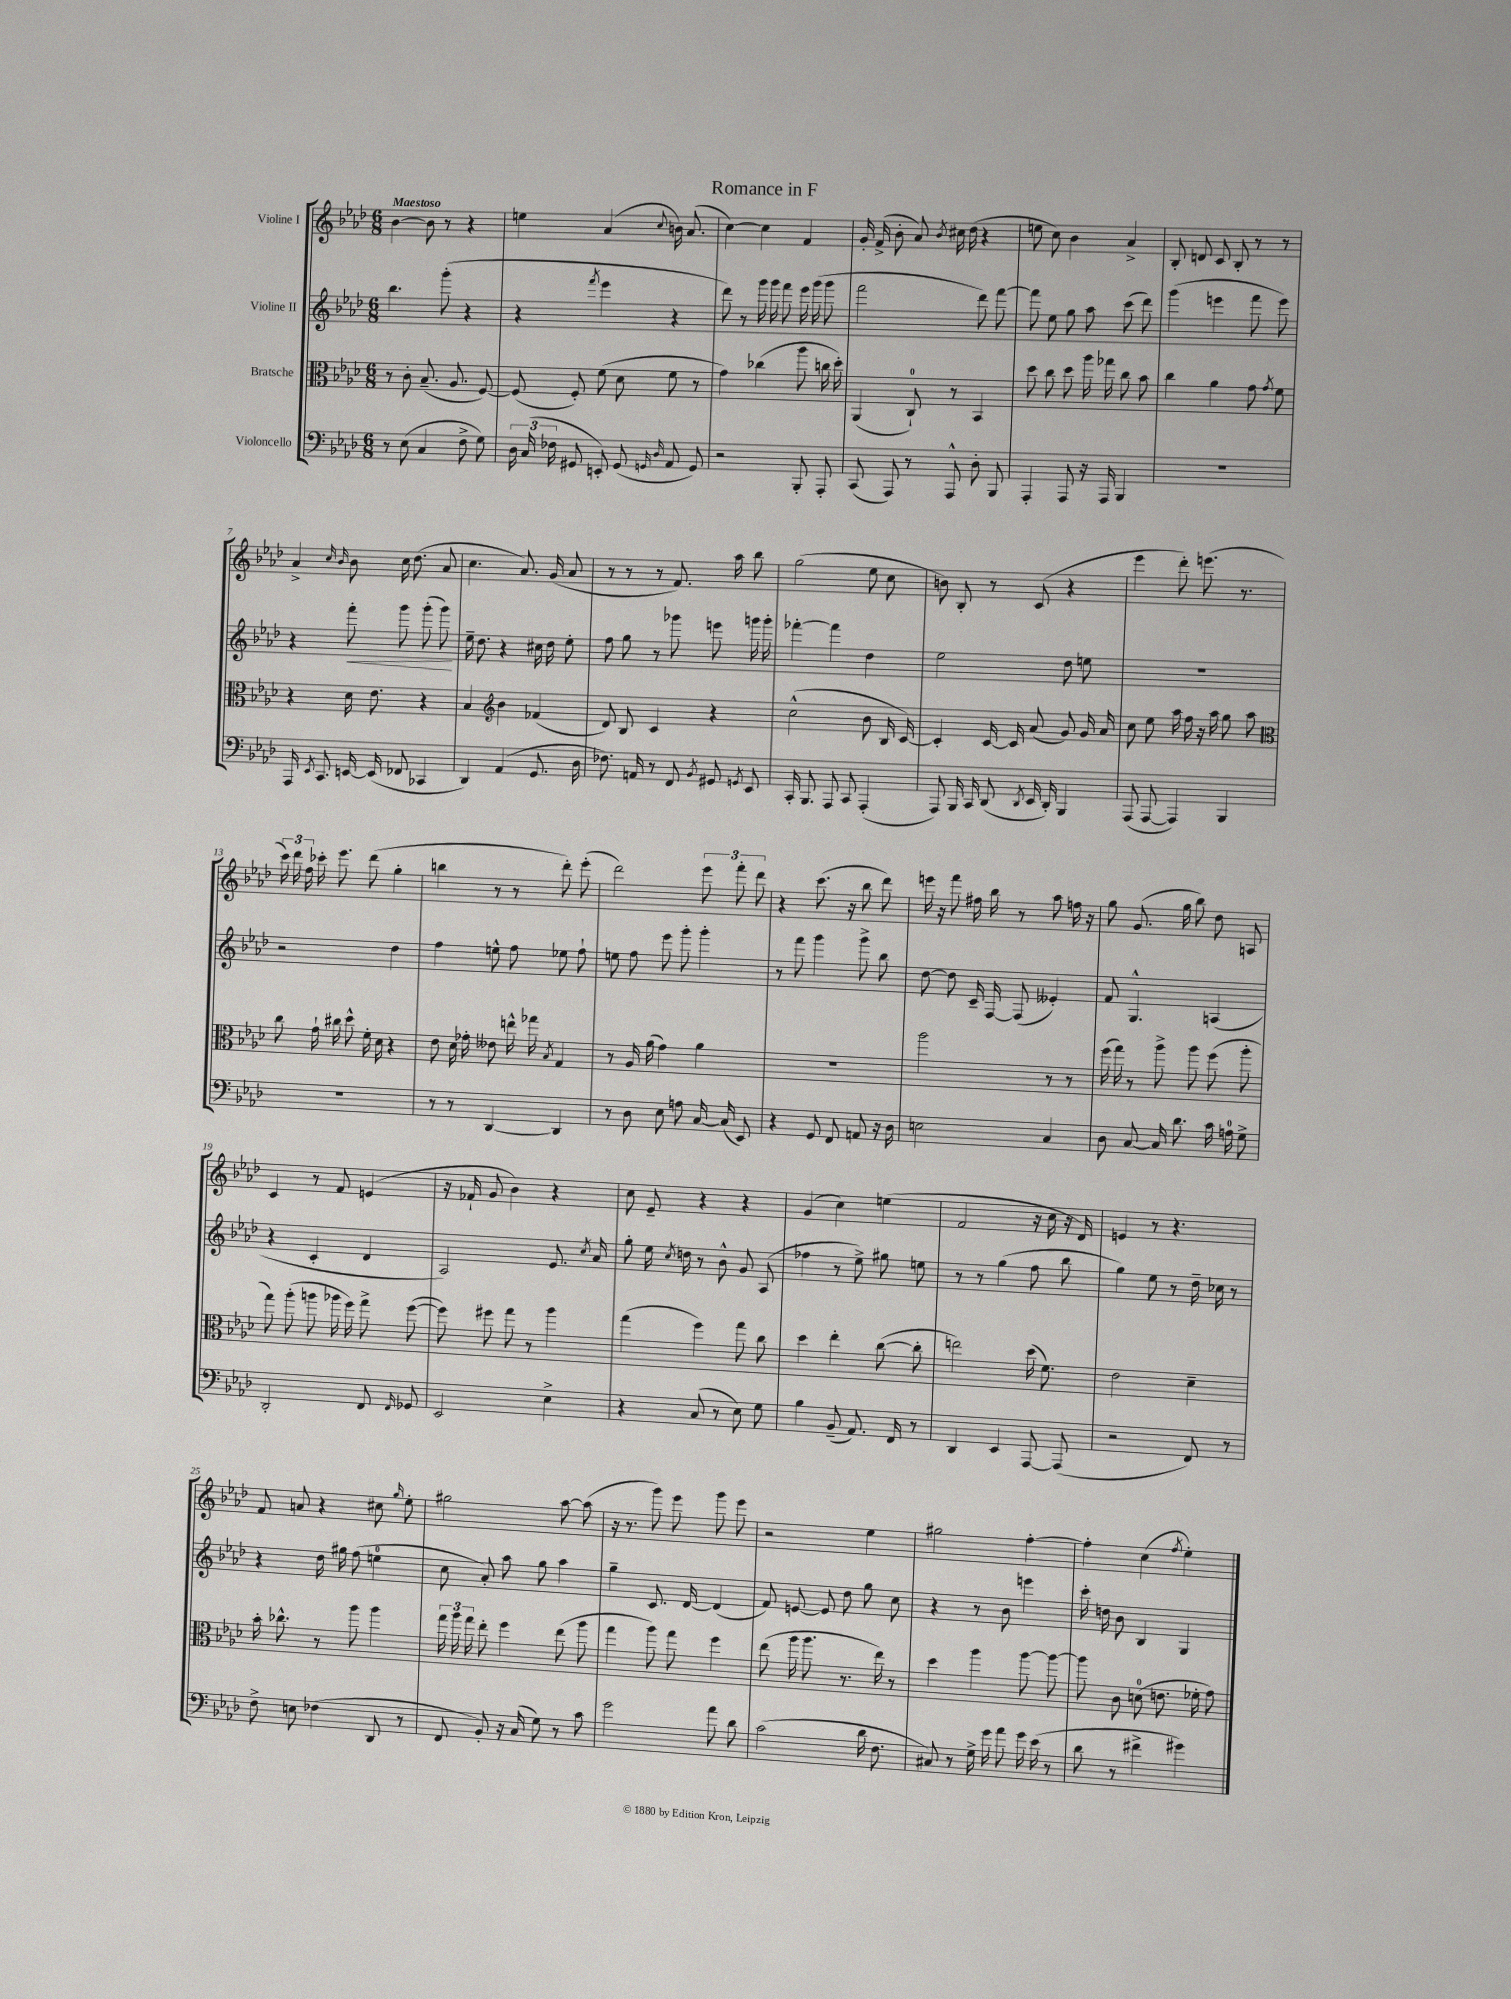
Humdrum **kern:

**kern	**kern	**kern	**dynam	**kern
*part4	*part3	*part2	*part2	*part1
*staff4	*staff3	*staff2	*staff2	*staff1
*I"Violoncello	*I"Bratsche	*I"Violine II	*	*I"Violine I
*clefF4	*clefC3	*clefG2	*	*clefG2
*k[b-e-a-d-]	*k[b-e-a-d-]	*k[b-e-a-d-]	*	*k[b-e-a-d-]
*M6/8	*M6/8	*M6/8	*	*M6/8
=1	=1	=1	=1	=1
!	!	!	!	!LO:TX:a:B:t=Maestoso
8r	8r	4.bb-\	.	[4b-\
(8E-\	8c'\	.	.	.
4C/	(8.B-~/	.	.	8b-\]
.	.	(8ggg'\	.	8r
.	8.A-/	.	.	.
8F^\	.	4r	.	4r
8G\)	[8F/)	.	.	.
=2	=2	=2	=2	=2
24D-\	(8F/]	4r	.	4een\
(24C/	.	.	.	.
24F-X\	.	.	.	.
8GG#X/	8F'/)	.	.	.
.	.	8qfff/	.	.
8EEn'/)	(8f\	4eee-\	.	(4a-/
(8GG#/	8d-\	.	.	.
16qqGGn/	.	.	.	.
16qqD-/	.	.	.	8qqcc/
8AA-/	8f\	4r	.	16bn\)
.	.	.	.	(8.a-/
8GG/)	8r	.	.	.
=3	=3	=3	=3	=3
2r	4g\)	8ddd-\)	.	[4cc\)
.	.	8r	.	.
.	(4cc-X\	16ggg\	.	4cc\]
.	.	16ggg\	.	.
.	.	8fff\	.	.
8BBB-'/	8aa-\	16eee-\	.	4f/
.	.	(16ggg\	.	.
8AAA-'/	16ccn\	8ggg\	.	.
.	16dd-'\)	.	.	.
=4	=4	=4	=4	=4
(8CC/	(4AA-/	2fff\	.	16g'/
.	.	.	.	(16f^/
8AAA-/)	.	.	.	8b-'\
8r	8C`/)	.	.	8a-/)
.	.	.	.	8qb-/
8AAA-^^/	8r	.	.	16cc#X\
.	.	.	.	(16dd-\
8D-'\	4BB-/	8ddd-\)	.	4r
8BBB-/	.	[8fff\	.	.
=5	=5	=5	=5	=5
4AAA-'/	8dd-\	8fff\]	.	8een\
.	8cc\	8ee-\	.	8cc\)
8AAA-/	8dd-\	8gg\	.	4b-\
16r	16aa-\	8aa-\	.	.
16AAA-/	16gg-X\	.	.	.
4BBB-/	8cc\	(8ccc\	.	4a-^/
.	8b-\	8ddd-\)	.	.
=6	=6	=6	=6	=6
2.r	4cc\	(4ggg\	.	8B-'/
.	.	.	.	8dn/
.	4a-\	4eeen\	.	8c/
.	.	.	.	8B-'/
.	8g\	8fff\	.	8r
.	8qg/	.	.	.
.	8f\	8eee\)	.	8r
!!LO:LB:g=z
=7	=7	=7	=7	=7
16AAA-/	4r	4r	.	4a-^/
8qEE-/	.	.	.	.
8.CC/	.	.	.	.
.	.	.	.	16qqcc/
.	.	.	.	16qqb-/
!	!	!	!LO:HP:b	!
[16EEn/	16d-\	8fff'\	<	8b-\
(16EE/]	8.e-\	.	.	.
8FF-X/	.	8ggg\	.	16cc\
.	.	.	.	(8.dd-\
4CC-X/	4r	(8ggg'\	.	.
.	.	8ggg\)	.	8a-/
.	.	.	[	.
=8	=8	=8	=8	=8
4DD-/)	4B-/	16ee-~\	.	4.cc\
.	.	8.dd-\	.	.
*	*clefG2	*	*	*
(4AA-/	4b-\	4r	.	.
.	.	.	.	8.a-/)
8.GG/	(4f-X/	16cc#X\	.	.
.	.	16dd-\	.	(16g/
.	.	8ee-'\	.	8a-/
16D-\	.	.	.	.
=9	=9	=9	=9	=9
8.F-X\)	8d-/)	8ff\	.	8r
.	8B-/	8gg\	.	8r
16AAn/	.	.	.	.
8r	4c/	8r	.	8r
8FF/	.	8ggg-X\	.	8.f/)
8qBB-/	.	.	.	.
8GG#X/	4r	8eeen\	.	.
.	.	.	.	16aa-\
8qGGn/	.	.	.	.
8EE-/	.	16gggn\	.	8bb-\
.	.	16ggg'\	.	.
=10	=10	=10	=10	=10
16CC'/	(2cc^^\	[4fff-X'\	.	(2gg\
8.BBB-/	.	.	.	.
8AAA-/	.	4fff-\]	.	.
8CC/	.	.	.	.
(4AAA-'/	8b-\	4dd-\	.	8ee-\
.	16B-/	.	.	8cc\
.	[16c/)	.	.	.
=11	=11	=11	=11	=11
8AAA-/)	4c'/]	2ee-\	.	8bn\)
16BBB-/	.	.	.	8B-'/
16CC/	.	.	.	.
(8DD-/	[16c/	.	.	8r
.	16c/]	.	.	.
8qDD-/	.	.	.	.
16EE-/	(8a-/	.	.	(8c/
16DD-'/)	.	.	.	.
4BBB-/	8g/)	8dd-\	.	4r
.	16g/	8een\	.	.
.	16a-/	.	.	.
=12	=12	=12	=12	=12
(8AAA-/	8cc\	2.r	.	4eee-\
[8AAA-/	8ee-\	.	.	.
4AAA-/])	16aa-\	.	.	8ddd-'\)
.	16ff\	.	.	.
.	16r	.	.	(8.eeen\
.	16aa-\	.	.	.
4BBB-/	8gg\	.	.	.
.	.	.	.	8.r
.	8aa-\	.	.	.
!!LO:LB:g=z
=13	=13	=13	=13	=13
*	*clefC3	*	*	*
2.r	8cc\	2r	.	24ccc\)
.	.	.	.	24ddd-\
.	.	.	.	24ff\
.	16g`\	.	.	16ccc-X'\
.	16cc#X\	.	.	8.eee-\
.	8dd-^^\	.	.	.
.	16f'\	.	.	(8ddd-\
.	16d-\	.	.	.
.	4r	4dd-\	.	4gg'\
=14	=14	=14	=14	=14
8r	8e-\	4ff\	.	4bbn\
8r	16d-\	.	.	.
.	16g-X'\	.	.	.
[4DD-/	8e--X\	8een^^\	.	8r
.	16een^^\	8ff\	.	8r
.	16gg-X\	.	.	.
.	8qB-/	.	.	.
4DD-/]	4G/	8ee-X\	.	8ddd-'\)
.	.	8ff`\	.	(8eee-'\
=15	=15	=15	=15	=15
8r	8r	8een\	.	2ddd-\)
8D-\	16A-/	8ff\	.	.
.	(16a-\	.	.	.
8E-\	4g\)	8eee-\	.	.
8An\	.	8ggg'\	.	.
[16C/	4a-\	4ggg'\	.	12eee-\
(16C/]	.	.	.	.
.	.	.	.	12fff'\
8EE-/)	.	.	.	.
.	.	.	.	12ddd-\
=16	=16	=16	=16	=16
4r	2.r	8r	.	4r
.	.	8fff\	.	.
8GG/	.	4ggg\	.	(8.ccc\
8FF/	.	.	.	.
.	.	.	.	16r
8AAn/	.	8ggg^\	.	8bb-\
16r	.	8bb-\	.	8ddd-\)
16D-\	.	.	.	.
=17	=17	=17	=17	=17
2En\	2aa-\	[8dd-\	.	16eeen\
.	.	.	.	16r
.	.	8dd-\]	.	8fff\
.	.	16c~/	.	16ff#X\
.	.	[16F/	.	16bb-\
.	.	(8F/]	.	8r
4C/	8r	4e--X'/)	.	8aa-\
.	8r	.	.	16ffn\
.	.	.	.	16r
=18	=18	=18	=18	=18
8D-\	(16ff\	8f/	.	8gg\
.	16gg\)	.	.	.
[8C/	8r	4.G^^/	.	(8.g/
16C/]	8aa-^\	.	.	.
8.d-\	.	.	.	16gg\
.	8aa-\	.	.	8bb-\)
16c\	(8ff\	(4An/	.	8dd-\
16An\	.	.	.	.
8G^\	8aa-'\	.	.	8An/
!!LO:LB:g=z
=19	=19	=19	=19	=19
2DD-'/	8gg\)	4r	.	4c/
.	(8aa-'\	.	.	.
.	8aan\	4c'/	.	8r
.	16aa-X\	.	.	8f/
.	16ff\)	.	.	.
8FF/	8gg^\	4d-/	.	(4en/
16qqFF/	.	.	.	.
8GG-X/	([8ff\	.	.	.
=20	=20	=20	=20	=20
2EE-/	8ff\])	2A-/)	.	16r
.	.	.	.	16f-X`/
.	8ff#X\	.	.	8g/
.	8gg\	.	.	4b-\)
.	8r	.	.	.
4E-^\	4aa-\	8.e-/	.	4r
.	.	8qcc/	.	.
.	.	16a-/	.	.
=21	=21	=21	=21	=21
4r	(4gg\	8gg'\	.	8cc\
.	.	16ee-\	.	8e-~/
.	.	8qcc/	.	.
.	.	16ddn\	.	.
(8C/	4ff\)	8r	.	4r
8r	.	8b-^^\	.	.
8E-\)	8gg\	8g/	.	4r
8G\	8cc\	(8A-/	.	.
=22	=22	=22	=22	=22
4B-\	4dd-\	4ff-X\	.	(4g/
(8BB-~/	4ee-'\	8r	.	4cc\)
8.AA-/)	.	8ee-^\)	.	.
.	([8cc\	8gg#X\	.	(4een\
16FF/	.	.	.	.
8r	8cc'\]	8een\	.	.
=23	=23	=23	=23	=23
4DD-/	2een\)	8r	.	2f/
.	.	8r	.	.
4EE-/	.	(4gg\	.	.
[8AAA-/	(16dd-\	8ff\	.	16r
.	8.f\)	.	.	16cc\
(8AAA-/]	.	8bb-\	.	16r
.	.	.	.	16d-/)
=24	=24	=24	=24	=24
2r	2e-\	4gg\)	.	4en/
.	.	8ee-\	.	8r
.	.	8r	.	4.r
8FF/)	4d-~\	16dd-~\	.	.
.	.	16cc-X\	.	.
8r	.	8r	.	.
!!LO:LB:g=z
=25	=25	=25	=25	=25
8F^\	16b-'\	4r	.	8f/
.	8.cc-X^^\	.	.	.
8En\	.	.	.	8an/
(4F-X\	8r	16dd-\	.	4r
.	.	16gg#X\	.	.
.	8aa-\	(8ff\	.	.
8DD-/	4aa-\	4een\	.	8cc#X\
.	.	.	.	16qqgg/
8r	.	.	.	8ee-'\
=26	=26	=26	=26	=26
8FF/	24gg\	8cc\	.	2gg#X\
.	24aa-\	.	.	.
.	24gg\	.	.	.
8BB-'/)	8ee-'\	8a-'/)	.	.
16r	4ff\	8aa-\	.	.
(16C/	.	.	.	.
8G\)	.	8gg\	.	.
8r	(8ee-\	4aa-\	.	[8aa-\
8c\	8aa-\	.	.	(8aa-\]
=27	=27	=27	=27	=27
2g\	4gg\	4gg~\	.	16r
.	.	.	.	8.r
.	8aa-\)	8.c/	.	8ggg\)
.	8gg\	.	.	8eee-\
.	.	[16d-/	.	.
8a-\	4ff\	(4d-/]	.	8ggg\
8d-\	.	.	.	8eee-\
=28	=28	=28	=28	=28
(2c\	(8ee-\	8f/)	.	2r
.	16aa-\	[8en/	.	.
.	8.aa-\	.	.	.
.	.	8e/]	.	.
.	8.r	8dd-\	.	.
16d-\	.	8gg\	.	4ee-\
8.F\	16ee-\)	.	.	.
.	8r	8cc\	.	.
=29	=29	=29	=29	=29
8C#X/)	4dd-\	4r	.	2gg#X\
8r	.	.	.	.
16G^\	4aa-\	8r	.	.
16g\	.	.	.	.
8a-\	.	8b-\	.	.
16g\	[8aa-\	4eeen\	.	[4ff'\
(16e-\	.	.	.	.
8r	8aa-\_	.	.	.
=30	=30	=30	=30	=30
8d-\	8aa-\]	16ccc'\	.	4ff'\]
.	.	16ddn\	.	.
8r	8c\	8b-\	.	.
4f#X^\	(8dn\	4B-/	.	(4cc\
.	8.en\	.	.	.
.	.	.	.	8qff/
4g#X\)	.	4G/	.	4ee-'\)
.	16f-X'\	.	.	.
.	8g\)	.	.	.
==	==	==	==	==
*-	*-	*-	*-	*-
